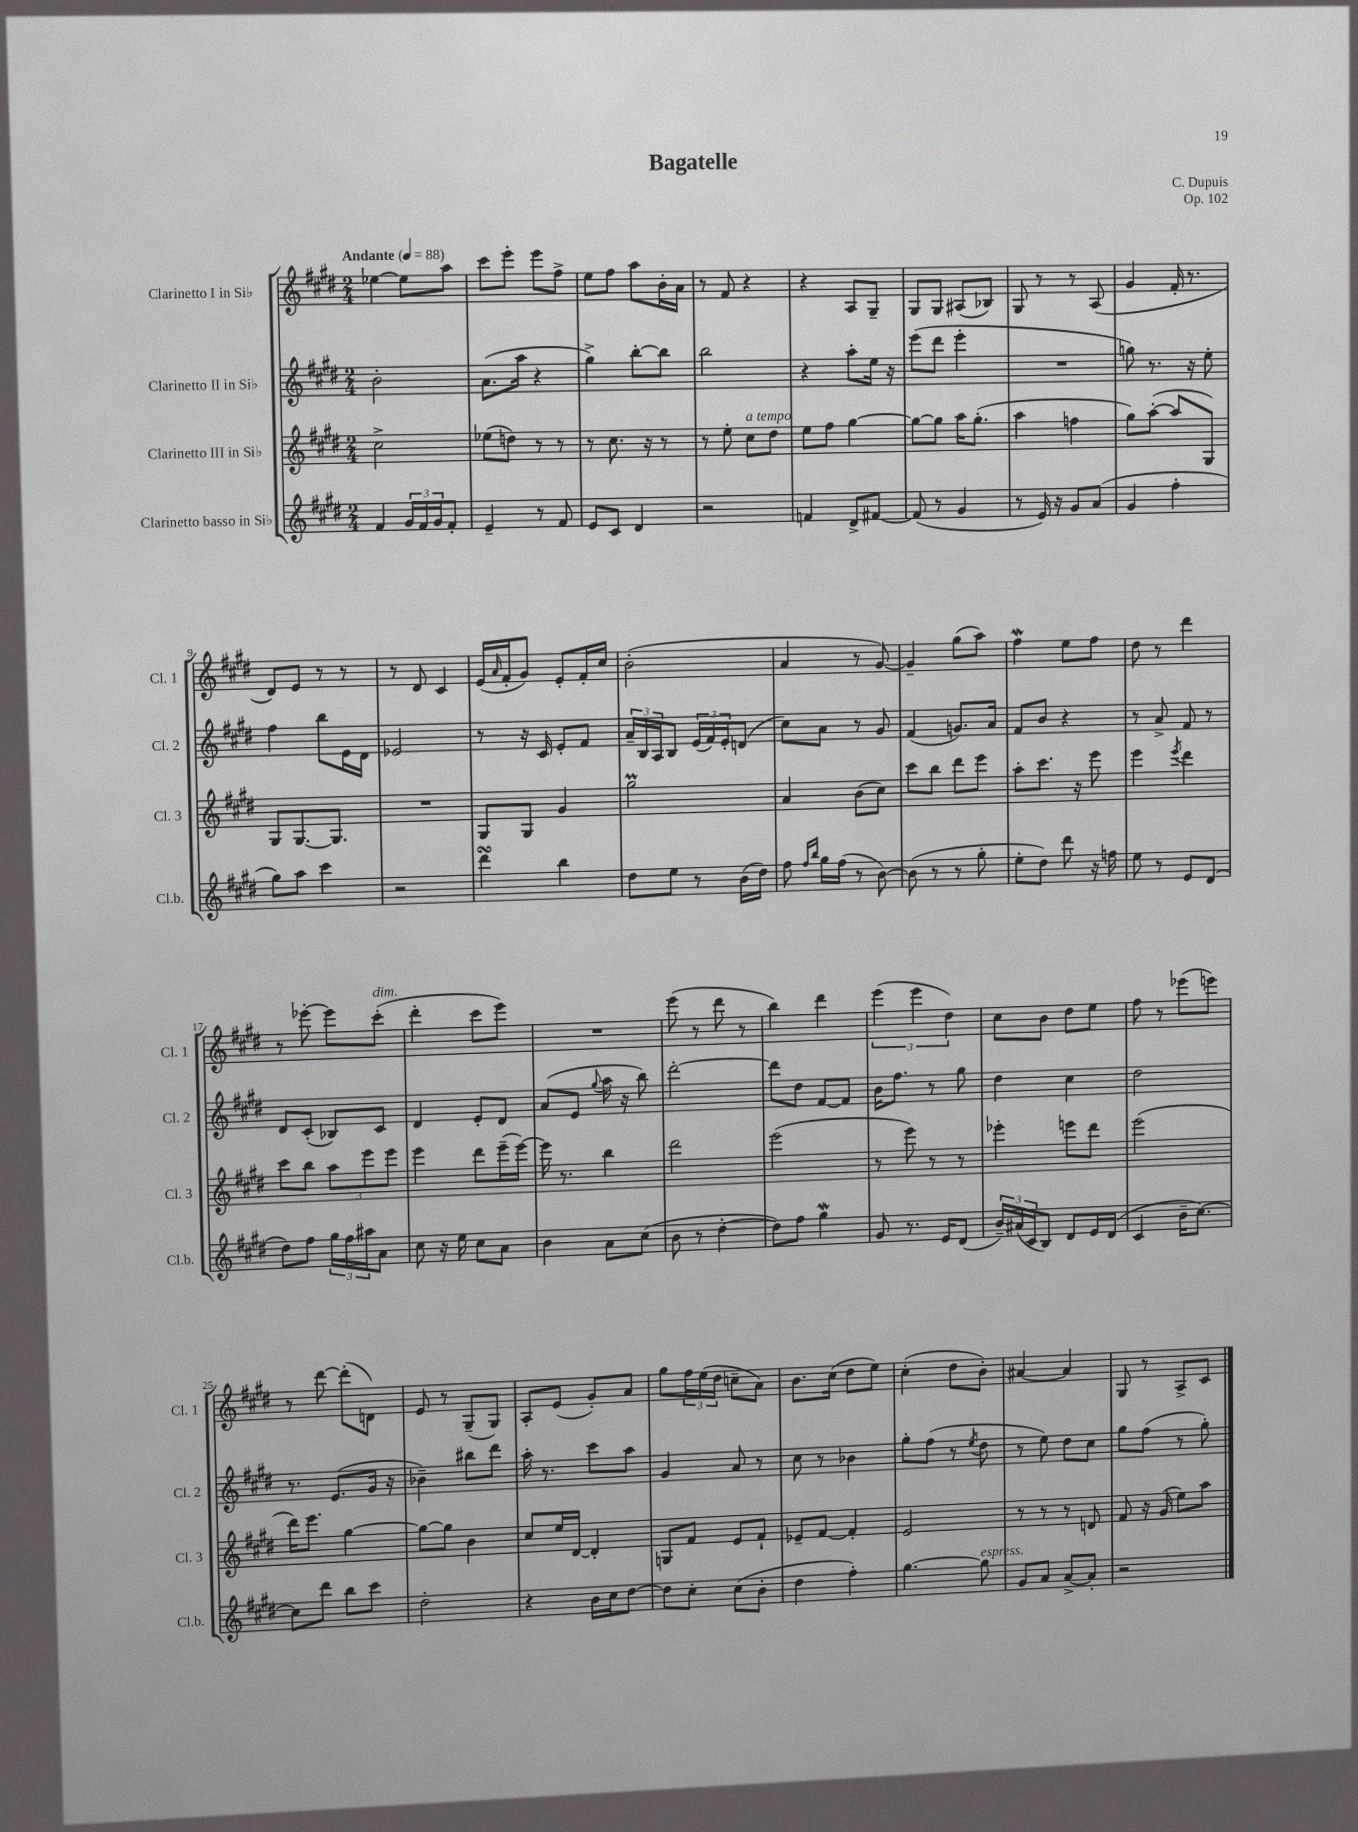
\header { title = "Bagatelle" composer = "C. Dupuis" opus = "Op. 102" }
<<
\new StaffGroup <<
\new Staff = "s0" \with { instrumentName = "Clarinetto I in Sib" shortInstrumentName = "Cl. 1" } {
    \clef treble \key e \major \numericTimeSignature \time 2/4 \tempo "Andante" 4 = 88
    ees''4~ ees''8 a''8 |
    cis'''8 e'''8-. e'''8 fis''8-> |
    e''8 fis''8 a''8 b'16-. a'16 |
    r8 fis'8 r4 |
    r4 a8 gis8-- |
    gis8 gis8 ais8( bes8) |
    gis8 r8 r8 a8( |
    gis'4 fis'16-. r8. |
    dis'8) e'8 r8 r8 |
    r8 dis'8 cis'4 |
    e'16( \grace { a'16 } fis'16-. gis'8) e'8-. fis'16-. cis''16 |
    b'2-.( |
    a'4 r8 gis'8~) |
    gis'4-- gis''8( a''8) |
    fis''4\mordent e''8 fis''8 |
    dis''8 r8 dis'''4 |
    r8 ees'''8~-. ees'''8 cis'''8-.^\markup { \italic "dim." }( |
    dis'''4-. cis'''8 e'''8) |
    R2 |
    e'''8( r8 dis'''8 r8 |
    b''4) dis'''4 |
    \tuplet 3/2 { e'''4( e'''4 dis''4) } |
    cis''8 b'8 dis''8 e''8 |
    fis''8 r8 ees'''8( e'''8) |
    r8 dis'''8~ dis'''8-.( d'8) |
    e'8 r8 gis8--( gis8) |
    a8-. e'8( gis'8-.) a'8 |
    gis''8 \tuplet 3/2 { fis''16 e''16( dis''16 } c''8-- a'8) |
    b'8. cis''16( dis''8 e''8) |
    cis''4-.( dis''8 b'8-.) |
    ais'4~ ais'4 |
    gis8 r8 a8-> cis'8 \bar "|." |
}
\new Staff = "s1" \with { instrumentName = "Clarinetto II in Sib" shortInstrumentName = "Cl. 2" } {
    \clef treble \key e \major \numericTimeSignature \time 2/4
    b'2-. |
    a'8.( a''16 r4 |
    gis''4->) b''8~-. b''8 |
    b''2 |
    r4 a''8-. e''16 r16 |
    e'''8( dis'''8 e'''4-. |
    R2 |
    g''8) r8. r16 e''8-. |
    fis''4 b''8 e'16 dis'16 |
    ees'2 |
    r8 r16 cis'16 e'8-. fis'8 |
    \tuplet 3/2 { a'16-- b16 a16 } b8 \tuplet 3/2 { e'16( fis'16) e'16-. } d'8( |
    cis''8) a'8 r8 gis'8 |
    fis'4( g'8.) a'16 |
    fis'8 b'8 r4 |
    r8 a'8-> fis'8 r8 |
    dis'8 cis'8-.( bes8) cis'8 |
    dis'4 e'8-. dis'8 |
    a'8( e'8 \appoggiatura { gis''8 } a''16 r16 b''8) |
    dis'''2~-. |
    dis'''8 dis''8 fis'8~ fis'8 |
    b'16 fis''8. r8 gis''8 |
    dis''4 cis''4 |
    dis''2 |
    r8. e'8.( gis'16 r16 |
    bes'4--) bis''8 dis'''8 |
    a''16-. r8. cis'''8 a''8 |
    gis'4 a'8 r8 |
    cis''8 r8 bes'4 |
    gis''8-. fis''8( r8 \acciaccatura { e''8 } dis''8 |
    r8 e''8) dis''8 cis''8 |
    gis''8 fis''8( r8 gis''8-.) \bar "|." |
}
\new Staff = "s2" \with { instrumentName = "Clarinetto III in Sib" shortInstrumentName = "Cl. 3" } {
    \clef treble \key e \major \numericTimeSignature \time 2/4
    cis''2-> |
    ees''8( d''8) r8 r8 |
    r8 cis''8. r16 r8 |
    r8 e''8-. cis''8^\markup { \italic "a tempo" } dis''8 |
    e''8 fis''8 gis''4~ |
    gis''8~ gis''8 a''16 gis''8.-.( |
    a''4 f''4 |
    gis''8) a''8~-.( a''8 gis8) |
    gis8 gis8.~ gis8. |
    R2 |
    gis8 gis8 gis'4 |
    gis''2\prall |
    a'4 b'8( cis''8) |
    cis'''8 b''8 dis'''8 e'''8 |
    a''8-. cis'''8. r16 e'''8 |
    e'''4 \acciaccatura { e'''8 } dis'''4 |
    cis'''8 b''8 \tuplet 3/2 { a''8 e'''8 e'''8 } |
    e'''4 dis'''8 e'''16--( e'''16~) |
    e'''16 r8. b''4 |
    dis'''2 |
    e'''2( |
    r8 e'''8) r8 r8 |
    ees'''4-. e'''8 dis'''8 |
    e'''2( |
    dis'''16) e'''8. gis''4~ |
    gis''8~ gis''8 b'4 |
    cis''8 e''16 dis'16~ dis'4-. |
    g8 fis'8 e'8 fis'8-! |
    ees'8-- fis'8~ fis'4-. |
    e'2 |
    r8 r8 r8 d'8 |
    fis'8 r16 gis'16( e''8) a''8 \bar "|." |
}
\new Staff = "s3" \with { instrumentName = "Clarinetto basso in Sib" shortInstrumentName = "Cl.b." } {
    \clef treble \key e \major \numericTimeSignature \time 2/4
    fis'4 \tuplet 3/2 { gis'16 fis'16 gis'16 } fis'8-. |
    e'4-- r8 fis'8 |
    e'8 cis'8 dis'4 |
    r2 |
    f'4 dis'8-> fis'8~ |
    fis'8( r8 gis'4 |
    r8 e'16) r16 gis'8 a'8( |
    gis'4 fis''4-. |
    gis''8) a''8 cis'''4 |
    r2 |
    dis'''4\turn b''4 |
    dis''8 e''8 r8 b'16( dis''16) |
    fis''8 \grace { fis''16 b''16 } gis''16 fis''16( r8 b'8~) |
    b'8( r8 r8 gis''8-. |
    e''8-. dis''8) dis'''8 r16 f''16 |
    e''8 r8 e'8 dis'8( |
    dis''8) fis''8 \tuplet 3/2 { gis''16 fis''16 ais''16 } a'8 |
    cis''8 r16 e''16 cis''8 a'8 |
    b'4 a'8 cis''8( |
    b'8 r8 dis''4~-. |
    dis''8) fis''8 gis''4\mordent |
    gis'8 r8. e'16 dis'8( |
    \tuplet 3/2 { b'16--) ais'16( cis'16 } b8) dis'8 e'16 dis'16( |
    cis'4 b'16-- cis''8.~) |
    cis''8 dis'''8 b''8 cis'''8 |
    dis''2-. |
    r4 b'16 cis''16 dis''8~ |
    dis''8 cis''8-. cis''8( b'8-. |
    dis''4 fis''4-.) |
    gis''4.~ gis''8^\markup { \italic "espress." } |
    gis'8 a'8 a'8~-> a'8-. |
    r2 \bar "|." |
}
>>
>>
